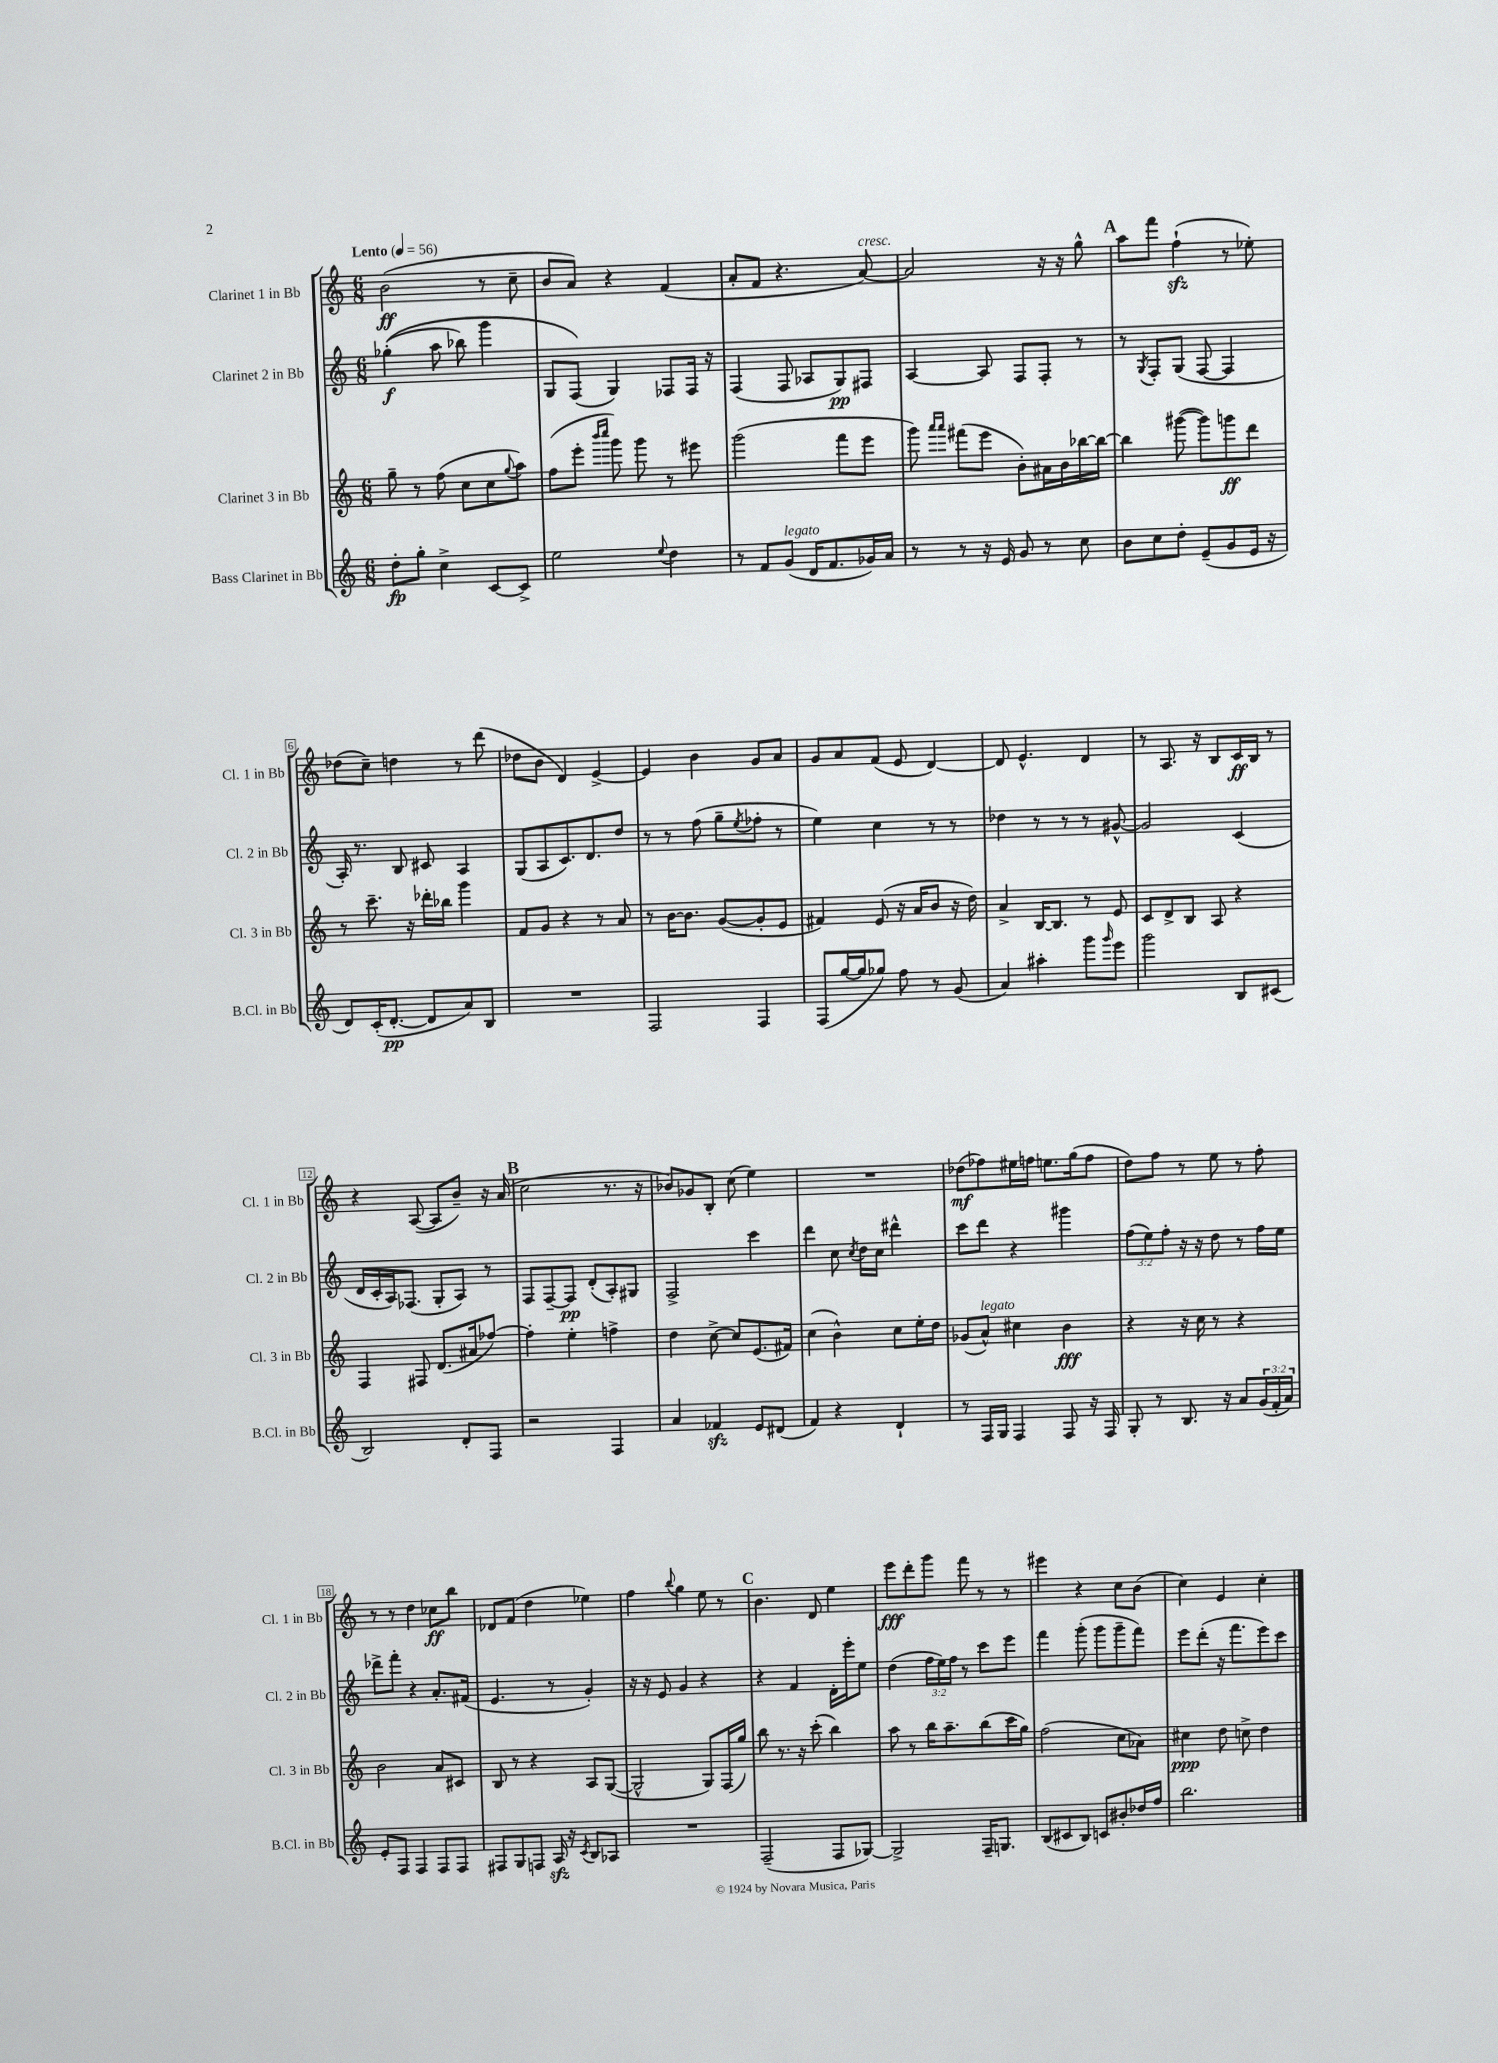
<<
\new StaffGroup <<
\new Staff = "s0" \with { instrumentName = "Clarinet 1 in Bb" shortInstrumentName = "Cl. 1 in Bb" } {
    \clef treble \key c \major \numericTimeSignature \time 6/8 \tempo "Lento" 4 = 56
    b'2\ff( r8 c''8-- |
    b'8 a'8) r4 f'4( |
    a'8-. f'8 r4. a'8~^\markup { \italic "cresc." }) |
    a'2 r16 r16 g''8-^ |
    \mark \markup { \bold "A" } a''8 f'''8 f''4-!\sfz( r8 ees''8-.) |
    des''8( c''8--) d''4 r8 d'''8( |
    des''8 b'8 d'4) e'4~-> |
    e'4 b'4 g'8 a'8 |
    g'8 a'8 f'8( e'8 d'4~) |
    d'8 e'4.-^ d'4 |
    r8 a8. r16 b8 c'16\ff b16 r8 |
    r4 a8~( a8 b'8--) r16 a'16( |
    \mark \markup { \bold "B" } c''2 r8. r16 |
    bes'8) ges'8 b8-. c''8( e''4) |
    R2. |
    des''8\mf( fes''8) eis''16 f''16 e''8. g''16( f''8 |
    d''8) f''8 r8 e''8 r8 f''8-. |
    r8 r8 d''4 ces''8\ff b''8 |
    des'8 f'8( d''4 ees''4) |
    f''4 \appoggiatura { b''8 } g''4 e''8 r8 |
    \mark \markup { \bold "C" } b'4. d'8 e''4 |
    e'''8\fff d'''8-. g'''8 f'''8 r8 r8 |
    eis'''4 r4 c''8 b'8( |
    c''4) e'4 c''4-. \bar "|." |
}
\new Staff = "s1" \with { instrumentName = "Clarinet 2 in Bb" shortInstrumentName = "Cl. 2 in Bb" } {
    \clef treble \key c \major \numericTimeSignature \time 6/8 \override Staff.TupletNumber.text = #tuplet-number::calc-fraction-text
    ges''4-.\f(\( a''8 bes''8) g'''4 |
    g8 f8(\) g4) fes8 fes16 r16 |
    f4( f8 aes8 g8\pp) fis8 |
    a4~ a8 f8 f8-. r8 |
    \mark \markup { \bold "A" } r8 \acciaccatura { g8 } f8-. g8( f8~ f4 |
    a16-.) r8. b8 cis'8 a4 |
    g8( a8 c'8.) d'8. d''8 |
    r8 r8 f''8( g''8-- \acciaccatura { e''8 } fes''8-. r8 |
    e''4) c''4 r8 r8 |
    des''4 r8 r8 r8 gis'8~-^ |
    gis'2 c'4( |
    d'16 c'16-. a16) fes8.( g8-. a8) r8 |
    \mark \markup { \bold "B" } f8 f8~-- f8\pp d'8-.( a8-.) gis8 |
    f2-> c'''4 |
    d'''4 c''8 \acciaccatura { c''8 } d''16 c''16 dis'''4-^ |
    c'''8 d'''8 r4 gis'''4 |
    \tuplet 3/2 { f''8( e''8) f''8-. } r16 r16 d''8 r8 f''16 e''16 |
    des'''8-> f'''8-. r4 a'8.-. fis'16( |
    e'4. r8 g'4-.) |
    r16 r16 e'8 g'4 r4 |
    \mark \markup { \bold "C" } r4 f'4 d'16-. e'''16-. e''8 |
    d''4( \tuplet 3/2 { f''16 e''16) f''16 } r8 c'''8 e'''8 |
    f'''4 g'''8-.( g'''8 g'''8-- f'''8) |
    e'''8 d'''8-.( r16 f'''8. e'''8) c'''8 \bar "|." |
}
\new Staff = "s2" \with { instrumentName = "Clarinet 3 in Bb" shortInstrumentName = "Cl. 3 in Bb" } {
    \clef treble \key c \major \numericTimeSignature \time 6/8
    g''8-- r8 f''8( c''8 c''8 \appoggiatura { g''8 } a''8) |
    f''8( e'''8-. \grace { b'''16 c''''16 } g'''8) g'''8 r8 eis'''8 |
    g'''2( f'''8 e'''8 |
    g'''8) \grace { a'''16 a'''16 } fis'''8( e'''8 b'8-.) ais'16 b'16 bes''16~ bes''16~ |
    \mark \markup { \bold "A" } bes''4 gis'''8~( gis'''8) g'''8\ff d'''8 |
    r8 c'''8.-- r16 des'''16-. bes''16 g'''4 |
    f'8 g'8 r4 r8 a'8 |
    r8 b'16~ b'8. g'8~( g'8-. e'8 |
    fis'4) e'8( r16 a'16 b'8 r16 d''16) |
    a'4-> b16~ b8. r8 e'8 |
    c'8 d'8-> b8 a8 r4 |
    f4 fis8 d'8.( ais'16 fes''8~) |
    \mark \markup { \bold "B" } fes''4-. e''4-. f''4-> |
    d''4 c''8~-> c''8 e'8.( fis'16) |
    c''4( b'4-^) c''8 e''16-. d''16 |
    ges'8( a'8-^^\markup { \italic "legato" }) cis''4 b'4\fff |
    r4 r16 c''16 r8 r4 |
    b'2 a'8 cis'8 |
    b8 r8 r4 a8 g8~( |
    g2-^ g8) f16( g''16) |
    \mark \markup { \bold "C" } b''8 r8. r16 c'''8-.( b''4) |
    a''8 r8 b''16 a''8.-- b''8( c'''16 g''16) |
    f''2( c''8 aes'8) |
    cis''4\ppp d''8 c''8-> d''4 \bar "|." |
}
\new Staff = "s3" \with { instrumentName = "Bass Clarinet in Bb" shortInstrumentName = "B.Cl. in Bb" } {
    \clef treble \key c \major \numericTimeSignature \time 6/8 \override Staff.TupletNumber.text = #tuplet-number::calc-fraction-text
    d''8-.\fp g''8-. c''4-> c'8~ c'8-> |
    e''2 \appoggiatura { e''8 } d''4 |
    r8 f'8 g'8^\markup { \italic "legato" }( d'16 f'8. ges'16) a'16 |
    r8 r8 r16 e'16 g'8 r8 c''8 |
    \mark \markup { \bold "A" } b'8 c''8 d''8-. e'8--( g'8 e'16 r16 |
    d'8) c'16-.( d'8.~-.\pp d'8 a'8) b8 |
    R2. |
    f2 f4 |
    f8( g''16~ g''16 ges''8) f''8 r8 g'8( |
    a'4) ais''4-. g'''8 \grace { g'''16 } e'''8 |
    g'''2 b8 cis'8( |
    b2) d'8-. f8 |
    \mark \markup { \bold "B" } r2 f4 |
    a'4 fes'4\sfz e'8 dis'8( |
    f'4) r4 d'4-! |
    r8 f16 g16 f4 f8 r16 f16 |
    g8-. r8 b8. r16 a'8 \tuplet 3/2 { g'16( f'16-. a'16) } |
    e'8-. f8 f4 f8 f8 |
    fis8 g8 f8 a16\sfz r16 \acciaccatura { c'8 } b8 aes8 |
    R2. |
    \mark \markup { \bold "C" } f2--( f8 ges8~) |
    ges2-> f16-- g8. |
    b8( cis'8 b8) c'8 bis'8-. des''16 f''16 |
    b''2. \bar "|." |
}
>>
>>
\layout { \context { \Score \override BarNumber.stencil = #(make-stencil-boxer 0.1 0.3 ly:text-interface::print) } }
